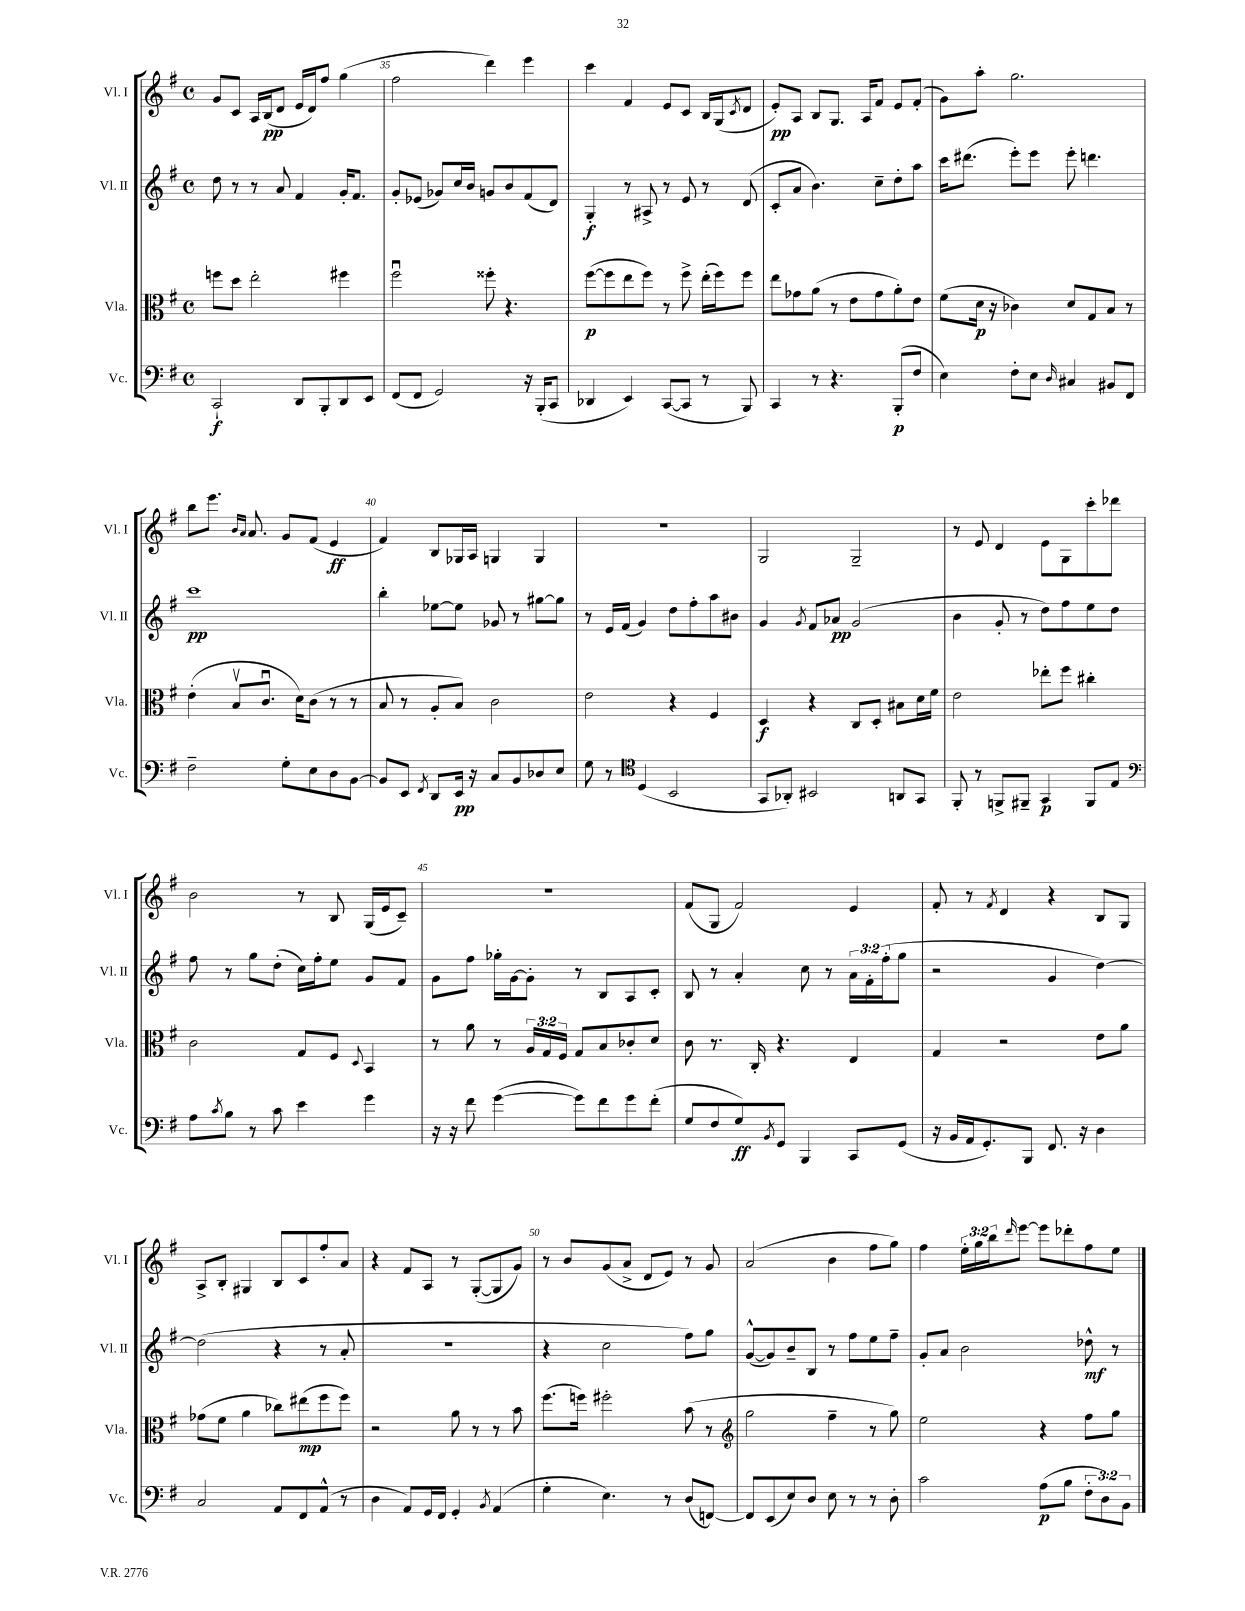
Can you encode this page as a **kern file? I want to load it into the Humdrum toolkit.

**kern	**kern	**kern	**kern
*staff4	*staff3	*staff2	*staff1
*clefF4	*clefC3	*clefG2	*clefG2
*k[f#]	*k[f#]	*k[f#]	*k[f#]
*M4/4	*M4/4	*M4/4	*M4/4
*met(c)	*met(c)	*met(c)	*met(c)
2CC`/	8ff\L	8dd\	8g/L
.	8dd\J	8r	8c/J
.	2ee'\	8r	16A/LL
.	.	.	(16B/J
.	.	8a/	8d/J
8DD/L	.	4f#/	16e/LL
.	.	.	16d/J)
8BBB'/	.	.	8ff#/J
8DD/	4ff#\	16g'/LK	(4gg\
.	.	8.f#/J	.
8EE/J	.	.	.
=	=	=	=
(8FF#/L	2ff#u\	8g'/L	2ff#\
8FF#/J	.	(8e-/J	.
2GG/)	.	8g-/L)	.
.	.	16cc/L	.
.	.	16b/JJ	.
.	8ff##'\	8g/L	4ddd\)
.	4.r	8b/	.
16r	.	(8f#/	4eee\
(16BBB'/LK	.	.	.
8CC/J	.	8d/J)	.
=	=	=	=
4DD-/	([8ff#\L	4G'/	4ccc\
.	8ff#\]	.	.
4EE/)	8ee\	8r	4f#/
.	8ff#\J)	8A#^/	.
([8CC/L	8r	8r	8e/L
8CC/]J	8ff#^\	8e/	8c/J
8r	(16ee'\LL	8r	16B/LL
.	16ff#\J)	.	(16G/J
.	.	.	8qc/
8BBB/)	8ff#\J	(8d/	8d/J
=	=	=	=
4CC/	8ee\L	8c'/L	8e'/L)
.	8g-\	8a/J	8A/J
8r	(8a\J	4.b\)	8B/L
4.r	8r	.	8.G/J
.	8e\L	.	.
.	.	.	16A/LK
.	8g-\	8cc~\L	8f#/J
(8BBB'/L	8a'\)	8dd'\	8e/L
8F#/J	8e\J	8aa\J	(8f#'/J
=	=	=	=
4E\)	(8f#\L	16ccc\LK	8g\L)
.	.	(8.ddd#\J	.
.	16d\Jk	.	8aa'\J
.	16r	.	.
8F#'\L	4c-\)	8eee'\L)	2.gg\
8E\J	.	8eee\J	.
16qqD/	.	.	.
4C#/	8d/L	8eee'\	.
.	8G/	4.ddd\	.
8BB#/L	8B/J	.	.
8FF#/J	8r	.	.
=	=	=	=
2F#~\	(4e'\	1ccc	8bb\L
.	.	.	8.eee\J
.	8Bv/L	.	.
.	.	.	16qqb/LL
.	.	.	16qqa/JJ
.	.	.	8.a/
.	8.cu/J	.	.
8G'\L	.	.	8g/L
.	16d\LK)	.	.
8E\	(8c\J	.	(8f#/J
8D\	8r	.	4e/
[8BB\J	8r	.	.
=	=	=	=
8BB/]L	8B/	4bb'\	4f#/)
8EE/J	8r	.	.
8qFF#/	.	.	.
8DD/L	8A'/L	[8ee-\L	8B/L
16EE/Jk	8B/J)	8ee-\]J	16G-/L
16r	.	.	16A/JJ
8C/L	2c\	8g-/	4G/
8BB/	.	8r	.
8D-/	.	[8gg#\L	4G/
8E/J	.	8gg#\]J	.
=	=	=	=
8G\	2e\	8r	1r
8r	.	16e/LL	.
.	.	(16f#/JJ	.
*clefC4	*	*	*
(4D/	.	4g/)	.
2BB/	4r	8dd\L	.
.	.	8ff#'\	.
.	4F#/	8aa\	.
.	.	8b#\J	.
=	=	=	=
8GG/L	4D/	4g/	2G/
8AA-'/J)	.	.	.
.	.	8qg/	.
2BB#/	4r	8f#/L	.
.	.	8a-/J	.
.	8C/L	(2g/	2G~/
.	8D'/J	.	.
8AA/L	8B#\L	.	.
8GG/J	16d\L	.	.
.	16f#\JJ	.	.
=	=	=	=
8FF#'/	2e\	4b\	8r
8r	.	.	8e/
8FF^/L	.	8g'/	4d/
8FF#~/J	.	8r	.
4GG/	8ee-'\L	8dd\L)	8e\L
.	8ff#\J	8ff#\	8G\
8FF#/L	4cc#'\	8ee\	8ccc'\
8E/J	.	8dd\J	8ddd-\J
=	=	=	=
*clefF4	*	*	*
8A\L	2c\	8ff#\	2b\
8qc/	.	.	.
8B\J	.	8r	.
8r	.	8gg\L	.
8c\	.	(8dd'\J	.
4e\	8G/L	16cc\LL)	8r
.	.	16ff#'\J	.
.	8F#/J	8ee\J	8B/
.	8qqD/	.	.
4g\	4BB/	8g/L	(16G/LL
.	.	.	16e/J
.	.	8f#/J	8c~/J)
=	=	=	=
16r	8r	8g\L	1r
16r	.	.	.
8f#\	8a\	8ff#\J	.
([4g\	8r	16gg-'\LL	.
.	.	[16g\J	.
.	24A/LL	8g'\]J	.
.	24G/	.	.
.	24F#/JJ	.	.
8g\]L)	8G/L	8r	.
8f#\	8B/	8B/L	.
8g\	8c-'/	8A/	.
(8f#'\J	8d/J	8c'/J	.
=	=	=	=
8G/L	8c\	8B/	(8f#/L
8F#/	8.r	8r	8G/J
8G/)	.	4a'/	2f#/)
.	16C'/	.	.
8qBB/	.	.	.
8GG/J	4.r	.	.
4BBB/	.	8cc\	.
.	.	8r	.
8CC/L	4E/	24a\LL	4e/
.	.	24f#'\	.
.	.	(24ff#'\J	.
(8GG/J	.	8gg\J	.
=	=	=	=
16r	4G/	2r	8f#'/
16BB/LL	.	.	.
16AA/J	.	.	8r
8.GG'/)	.	.	.
.	.	.	8qf#/
.	2r	.	4d/
8BBB/J	.	.	.
8.FF#/	.	4g/	4r
16r	.	.	.
4D\	8e\L	[4dd\)	8B/L
.	8a\J	.	8G/J
=	=	=	=
2C/	(8g-\L	(2dd\]	8A^/L
.	8f#\J	.	8B'/J
.	4a\	.	4G#/
8AA/L	8cc-\L)	4r	8B/L
8FF#/	(8ee#\	.	8c/
(8AA^^/J	8ff#\	8r	8ff#'/
8r	8ff#\J)	8a'/	8a/J
=	=	=	=
4D\	2r	1r	4r
8AA/L)	.	.	8f#/L
16GG/L	.	.	8A/J
16FF#/JJ	.	.	.
4GG'/	8a\	.	8r
.	8r	.	([8G'/L
8qBB/	.	.	.
(4AA/	8r	.	8G/]
.	8b\	.	8g/J)
=	=	=	=
4G'\	(8.ff#\L	4r	8r
.	.	.	8b/L
.	16ff\Jk)	.	.
4.E\)	2ff#'\	2cc\	(8g/
.	.	.	8a^/J
.	.	.	8d/L
8r	.	.	8e/J)
(8D/L	(8b\	8ff#\L)	8r
[8FF/J)	8r	8gg\J	8g/
=	=	=	=
*	*clefG2	*	*
8FF/]L	2gg\	([8g^^/L	(2a/
(8EE/	.	8g/])	.
8E/)	.	8b~/	.
8D/J	.	8B/J	.
8E\	4ff#~\	8r	4b\
8r	.	8ff#\L	.
8r	8r	8ee\	8ff#\L
8D'\	8gg\)	8ff#~\J	8gg\J)
=	=	=	=
2c\	2ee\	8g'/L	4ff#\
.	.	8a/J	.
.	.	2b\	24ee'\LL
.	.	.	24gg\
.	.	.	24bb\J
.	.	.	16qqddd/
.	.	.	[8eee\J
(8A\L	4r	.	8eee\]L
8B\J	.	.	8ddd-'\
12F#'\L	8ff#\L	8dd-^^\	8ff#\
12D\)	.	.	.
.	8gg\J	8r	8ee\J
12BB\J	.	.	.
==	==	==	==
*-	*-	*-	*-
